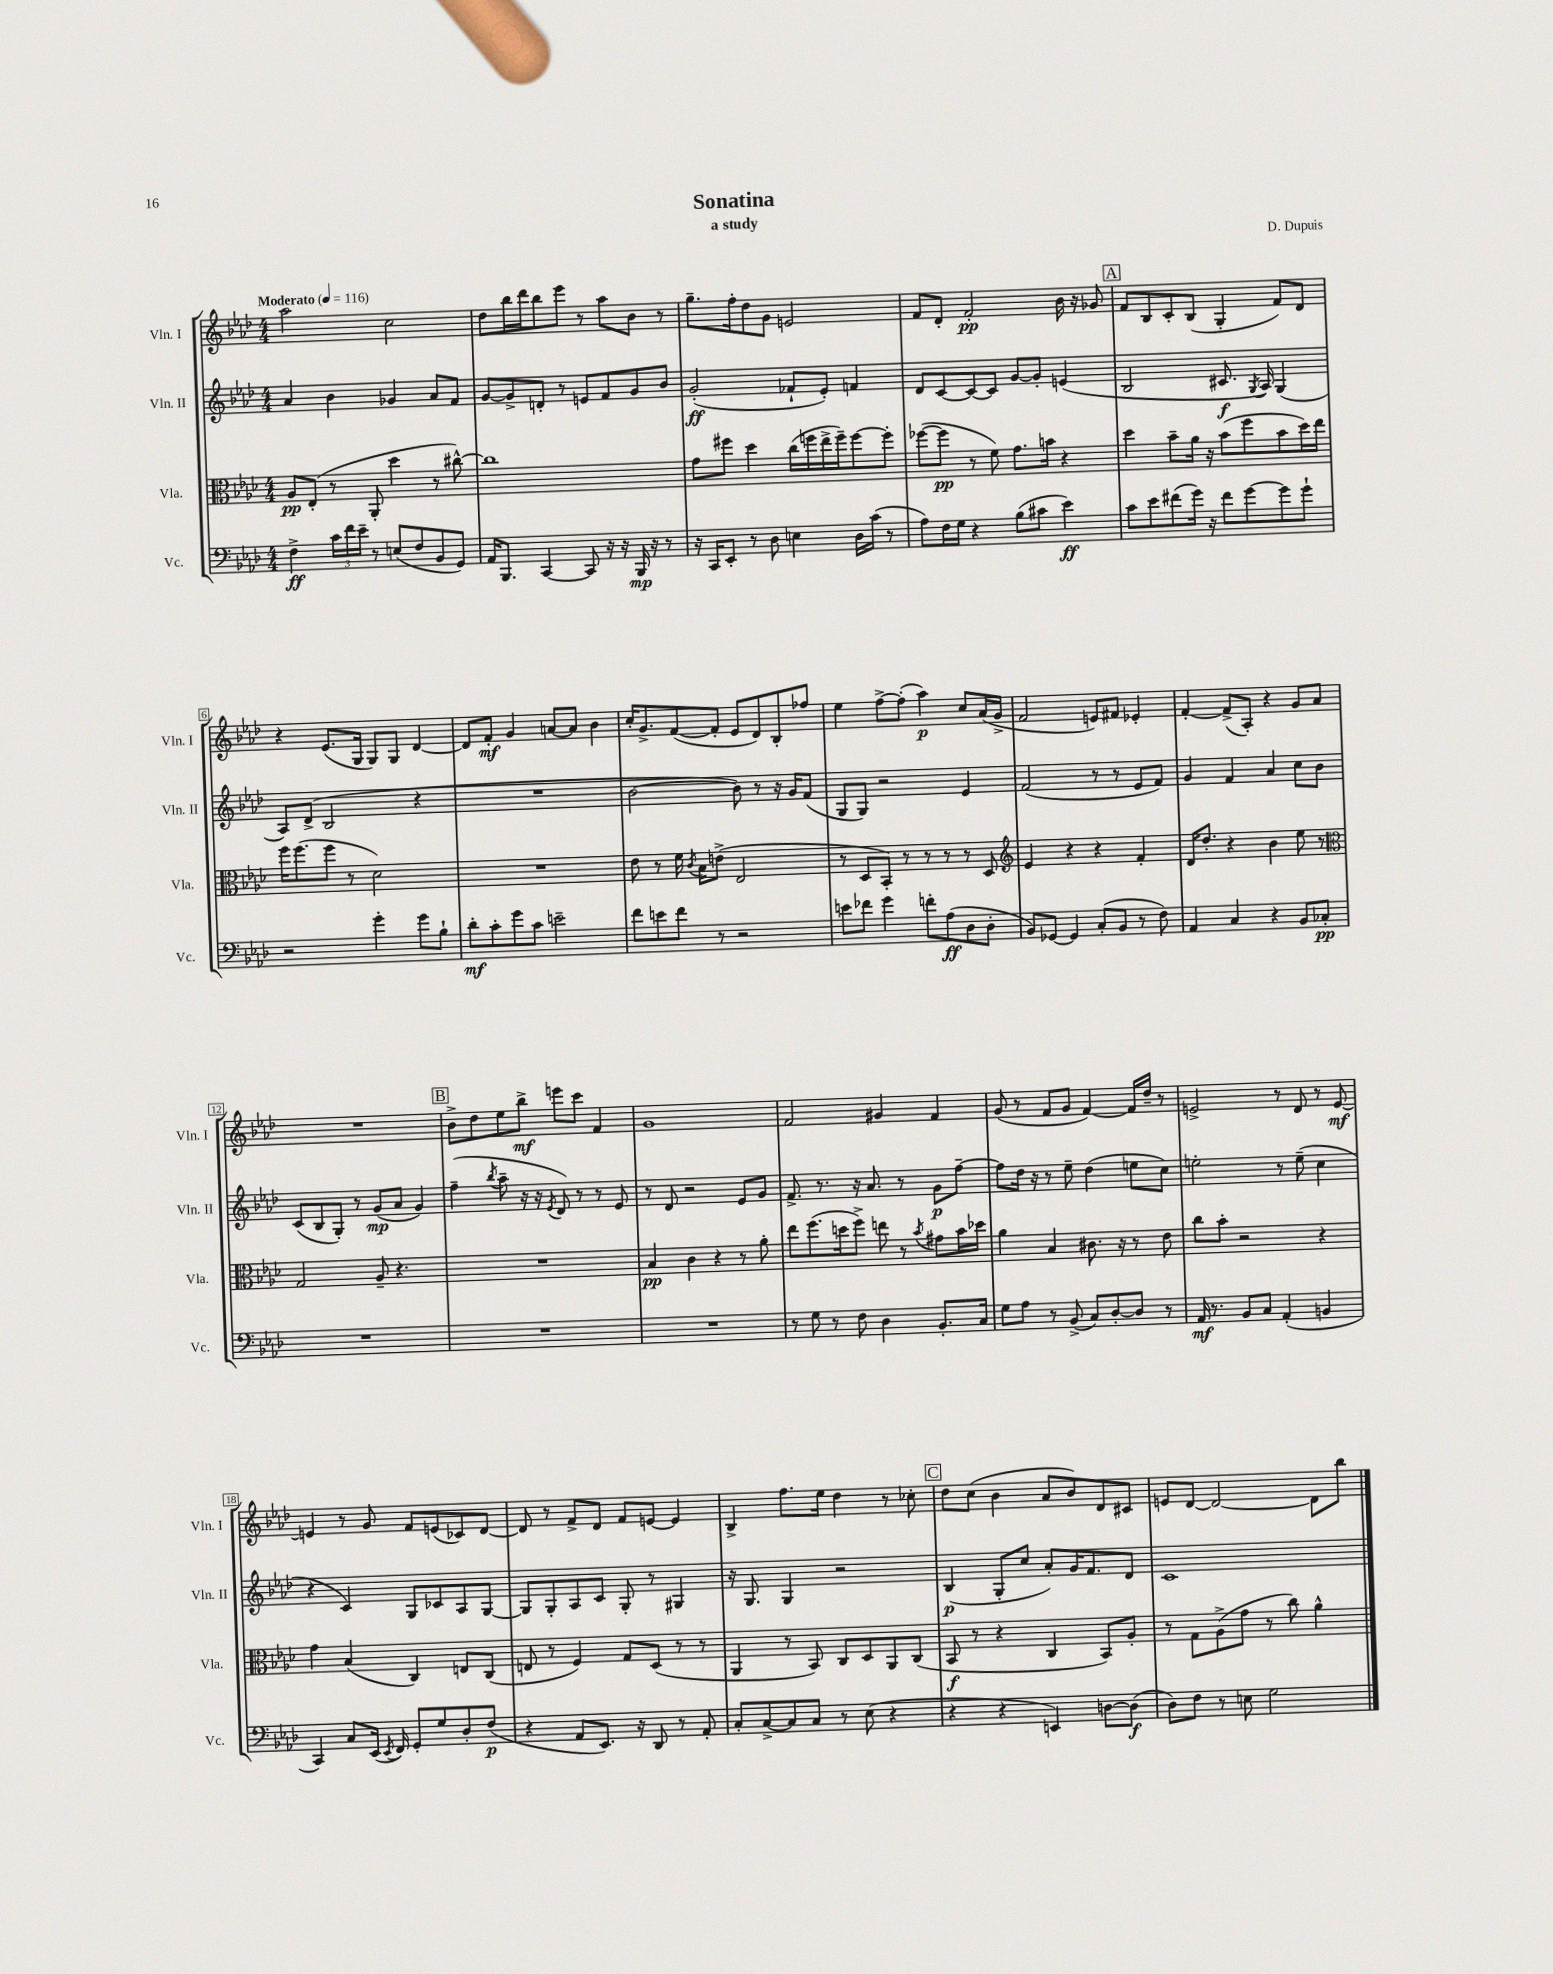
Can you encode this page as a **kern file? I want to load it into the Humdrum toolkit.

**kern	**dynam	**kern	**dynam	**kern	**dynam	**kern	**dynam
*part4	*part4	*part3	*part3	*part2	*part2	*part1	*part1
*staff4	*staff4	*staff3	*staff3	*staff2	*staff2	*staff1	*staff1
*I"Vc.	*	*I"Vla.	*	*I"Vln. II	*	*I"Vln. I	*
*I'Vc.	*	*I'Vla.	*	*I'Vln. II	*	*I'Vln. I	*
*clefF4	*	*clefC3	*	*clefG2	*	*clefG2	*
*k[b-e-a-d-]	*	*k[b-e-a-d-]	*	*k[b-e-a-d-]	*	*k[b-e-a-d-]	*
*M4/4	*	*M4/4	*	*M4/4	*	*M4/4	*
*MM116	*	*MM116	*	*MM116	*	*MM116	*
=1	=1	=1	=1	=1	=1	=1	=1
!	!	!	!	!	!	!LO:TX:a:B:t=Moderato	!
4F^\	ff	8A-/L	pp	4a-/	.	2aa-\	.
.	.	(8E-'/J	.	.	.	.	.
24c\LL	.	8r	.	4b-\	.	.	.
24f\	.	.	.	.	.	.	.
24e-~\JJ	.	.	.	.	.	.	.
8r	.	8AA-'/	.	.	.	.	.
(8En/L	.	4dd-\	.	4g-X/	.	2cc\	.
8F/	.	.	.	.	.	.	.
8BB-/	.	8r	.	8a-/L	.	.	.
8GG/J)	.	[8cc#X^^\)	.	8f/J	.	.	.
=2	=2	=2	=2	=2	=2	=2	=2
16AA-/KL	.	1cc#]	.	[8g/L	.	8dd-\L	.
8.BBB-/J	.	.	.	.	.	.	.
.	.	.	.	8g^/]	.	16bb-\L	.
.	.	.	.	.	.	16ddd-\J	.
[4CC/	.	.	.	8dn'/J	.	8bb-\	.
.	.	.	.	8r	.	8eee-\J	.
8CC/]	.	.	.	8en/L	.	8r	.
16r	.	.	.	8f/	.	8aa-\L	.
16r	.	.	.	.	.	.	.
16BBB-/	mp	.	.	8g/	.	8b-\J	.
16r	.	.	.	.	.	.	.
8r	.	.	.	8b-/J	.	8r	.
=3	=3	=3	=3	=3	=3	=3	=3
16r	.	8g\L	.	(2g'/	ff	8.gg~\L	.
16CC/KL	.	.	.	.	.	.	.
8EE-'/J	.	8ff#X\J	.	.	.	.	.
.	.	.	.	.	.	16ff'\k	.
8r	.	4dd-\	.	.	.	8dd-\	.
8D-\	.	.	.	.	.	8g\J	.
4En\	.	(16cc\LL	.	8f-X`/L	.	2en/	.
.	.	16ffn\	.	.	.	.	.
.	.	16ee-^\	.	8e-'/J)	.	.	.
.	.	16ff~\J)	.	.	.	.	.
16D-\LL	.	[8ff\	.	4fn/	.	.	.
(16c\JJ	.	.	.	.	.	.	.
8r	.	8ff'\J]	.	.	.	.	.
=4	=4	=4	=4	=4	=4	=4	=4
8A-\L)	.	([8ff-X\L	.	8d-/L	.	8f/L	.
16F\L	.	8ff-\J]	pp	[8c/	.	8d-'/J	.
16G\JJ	.	.	.	.	.	.	.
4r	.	8r	.	8c/_	.	2f'/	pp
.	.	8f\)	.	8c/J]	.	.	.
(8B-\L	.	8.g\L	.	[8g/L	.	.	.
8c#X\J	.	.	.	8g'/J]	.	.	.
.	.	16bn\Jk	.	.	.	.	.
4e-\)	ff	4r	.	(4en/	.	16b-\	.
.	.	.	.	.	.	16r	.
.	.	.	.	.	.	8g-X/	.
!!LO:REH:place=s1:t=A
=5	=5	=5	=5	=5	=5	=5	=5
8c\L	.	4dd-\	.	2B-/	.	8f/L	.
8e-\	.	.	.	.	.	8B-/	.
(8f#X\	.	8b-~\L	.	.	.	8c'/	.
16g\Jk)	.	16a-\Jk	.	.	.	(8B-/J	.
16r	.	16r	.	.	.	.	.
8f#\L	.	(8b-\L	.	8.c#X/	f	4G'/	.
[8g\	.	8ff\	.	.	.	.	.
.	.	.	.	8qG/	.	.	.
.	.	.	.	16A-/)	.	.	.
8g\]	.	8b-\	.	(4G/	.	8f/L)	.
8g`\J	.	16dd-\L)	.	.	.	8d-/J	.
.	.	16ee-\JJ	.	.	.	.	.
!!LO:LB:g=z
=6	=6	=6	=6	=6	=6	=6	=6
2r	.	16ff\KL	.	8A-/L)	.	4r	.
.	.	(8.ff\	.	.	.	.	.
.	.	.	.	(8d-^/J	.	.	.
.	.	8ff\J	.	2B-/	.	(8.e-/L	.
.	.	8r	.	.	.	.	.
.	.	.	.	.	.	16G/Jk	.
4g'\	.	2d-\)	.	.	.	8G/L)	.
.	.	.	.	.	.	8G/J	.
8g\L	.	.	.	4r	.	[4d-/	.
8B-`\J	.	.	.	.	.	.	.
=7	=7	=7	=7	=7	=7	=7	=7
8d-'\L	mf	1r	.	1r	.	8d-/L]	.
8c'\	.	.	.	.	.	8f'/J	mf
8g\	.	.	.	.	.	4g/	.
8c\J	.	.	.	.	.	.	.
2en~\	.	.	.	.	.	[8an/L	.
.	.	.	.	.	.	8a/J]	.
.	.	.	.	.	.	4b-\	.
=8	=8	=8	=8	=8	=8	=8	=8
8f\L	.	8e-\	.	[2b-\	.	16cc'/KL	.
.	.	.	.	.	.	8.g^/	.
8en\	.	8r	.	.	.	.	.
8f\J	.	16f\	.	.	.	([8f/	.
.	.	8qc/	.	.	.	.	.
.	.	16B-\KL	.	.	.	.	.
8r	.	(8en^\J	.	.	.	8f'/J]	.
2r	.	2E-/	.	8b-\])	.	8e-/L	.
.	.	.	.	8r	.	8d-/)	.
.	.	.	.	16r	.	8B-'/	.
.	.	.	.	16g/KL	.	.	.
.	.	.	.	(8f/J	.	8ff-X/J	.
=9	=9	=9	=9	=9	=9	=9	=9
8en\L	.	8r	.	8G/L	.	4ee-\	.
8f-X\J	.	8D-/L	.	8G/J)	.	.	.
4g\	.	8BB-'/J)	.	2r	.	[8ff^\L	.
.	.	8r	.	.	.	(8ff'\J]	.
8fn'\L	.	8r	.	.	.	4aa-\)	p
(8A-\	ff	8r	.	.	.	.	.
8D-\	.	8r	.	4e-/	.	8cc/L	.
8D-'\J	.	8D-/	.	.	.	(16a-/L	.
.	.	.	.	.	.	16g^/JJ	.
=10	=10	=10	=10	=10	=10	=10	=10
*	*	*clefG2	*	*	*	*	*
8BB-/L)	.	4e-/	.	(2f/	.	2f/	.
[8GG-X/J	.	.	.	.	.	.	.
4GG-/]	.	4r	.	.	.	.	.
(8C'/L	.	4r	.	8r	.	8en/L)	.
8BB-/J	.	.	.	8r	.	8f#X/J	.
8r	.	4f'/	.	8e-/L	.	4e-X'/	.
8F\)	.	.	.	8f/J)	.	.	.
=11	=11	=11	=11	=11	=11	=11	=11
4AA-/	.	16d-/KL	.	4g/	.	[4f'/	.
.	.	8.dd-'/J	.	.	.	.	.
4C/	.	4r	.	4f/	.	(8f^/L]	.
.	.	.	.	.	.	8A-'/J)	.
4r	.	4b-\	.	4a-/	.	4r	.
8BB-/L	.	8ee-\	.	8cc\L	.	8g/L	.
8C-X'/J	pp	8r	.	8b-\J	.	8a-/J	.
!!LO:LB:g=z
=12	=12	=12	=12	=12	=12	=12	=12
*	*	*clefC3	*	*	*	*	*
1r	.	2G/	.	(8c/L	.	1r	.
.	.	.	.	8B-/	.	.	.
.	.	.	.	8G'/J)	.	.	.
.	.	.	.	8r	.	.	.
.	.	8A-~/	.	(8g/L	mp	.	.
.	.	4.r	.	8a-/J	.	.	.
.	.	.	.	4g/)	.	.	.
!!LO:REH:place=s1:t=B
=13	=13	=13	=13	=13	=13	=13	=13
1r	.	1r	.	(4ff~\	.	8b-^\L	.
.	.	.	.	.	.	8dd-\	.
.	.	.	.	8qbb-/	.	.	.
.	.	.	.	8aa-~\	.	8ee-\	.
.	.	.	.	16r	.	8bb-^\J	mf
.	.	.	.	16r	.	.	.
.	.	.	.	8qe-/	.	.	.
.	.	.	.	8d-/)	.	8eeen\L	.
.	.	.	.	8r	.	8ccc\J	.
.	.	.	.	8r	.	4f/	.
.	.	.	.	8e-/	.	.	.
=14	=14	=14	=14	=14	=14	=14	=14
1r	.	4B-/	pp	8r	.	1g	.
.	.	.	.	8d-/	.	.	.
.	.	4c\	.	2r	.	.	.
.	.	4r	.	.	.	.	.
.	.	8r	.	8e-/L	.	.	.
.	.	8a-'\	.	8g/J	.	.	.
=15	=15	=15	=15	=15	=15	=15	=15
8r	.	8ee-\L	.	8.f^/	.	2f/	.
8G\	.	(8.ff\	.	.	.	.	.
.	.	.	.	8.r	.	.	.
8r	.	.	.	.	.	.	.
.	.	16ddn\k	.	.	.	.	.
8F\	.	8ff^\J)	.	16r	.	.	.
.	.	.	.	8.a-/	.	.	.
4D-\	.	8een\	.	.	.	4g#X/	.
.	.	8r	.	8r	.	.	.
.	.	8qb-/	.	.	.	.	.
8.BB-'/L	.	8g#X\L	.	8g\L	p	4f/	.
.	.	16b-\L	.	[8ff~\J	.	.	.
16C/Jk	.	16dd-X\JJ	.	.	.	.	.
=16	=16	=16	=16	=16	=16	=16	=16
8G\L	.	4a-\	.	8ff\L]	.	(8g/	.
8A-\J	.	.	.	16dd-\Jk	.	8r	.
.	.	.	.	16r	.	.	.
8r	.	4B-/	.	8r	.	8f/L	.
(8BB-^/	.	.	.	8ee-~\	.	8g/J	.
8C/L)	.	8.c#X\	.	(4dd-\	.	[4f/)	.
[8D-'/	.	.	.	.	.	.	.
.	.	16r	.	.	.	.	.
8D-/J]	.	8r	.	8een\L	.	16f/LL]	.
.	.	.	.	.	.	16dd-~/JJ	.
8r	.	8e-\	.	8cc\J)	.	8r	.
=17	=17	=17	=17	=17	=17	=17	=17
16AA-/	mf	8cc\L	.	2een'\	.	2en^/	.
8.r	.	.	.	.	.	.	.
.	.	8b-'\J	.	.	.	.	.
8BB-/L	.	2r	.	.	.	.	.
8C/J	.	.	.	.	.	.	.
(4AA-'/	.	.	.	8r	.	8r	.
.	.	.	.	(8ee~\	.	8d-/	.
4BBn/	.	4r	.	4cc\	.	8r	.
.	.	.	.	.	.	[8e/	mf
!!LO:LB:g=z
=18	=18	=18	=18	=18	=18	=18	=18
4CC/)	.	4g\	.	4r	.	4en/]	.
8C/L	.	(4B-/	.	4c/)	.	8r	.
(16EE-/Jk	.	.	.	.	.	8g/	.
8qEE-/	.	.	.	.	.	.	.
16FF/)	.	.	.	.	.	.	.
8GG'/L	.	4C/)	.	8G/L	.	8f/L	.
8G/	.	.	.	8c-X/	.	(8en/	.
8D-'/	.	8En/L	.	8A-/	.	8c-X/)	.
(8F/J	p	(8C/J	.	[8G/J	.	[8d-/J	.
=19	=19	=19	=19	=19	=19	=19	=19
4r	.	8En/	.	8G/L]	.	8d-/]	.
.	.	8r	.	8G'/	.	8r	.
8AA-/L	.	4F/)	.	8A-/	.	8f^/L	.
8.EE-/J)	.	.	.	8c/J	.	8d-/J	.
.	.	8G/L	.	8G'/	.	8f/L	.
16r	.	.	.	.	.	.	.
8DD-/	.	(8D-/J	.	8r	.	[8en/J	.
8r	.	8r	.	4G#X/	.	4e/]	.
8AA-'/	.	8r	.	.	.	.	.
=20	=20	=20	=20	=20	=20	=20	=20
8C'/L	.	4AA-/	.	16r	.	4B-^/	.
.	.	.	.	8.G/	.	.	.
[8C^/	.	.	.	.	.	.	.
8C/]	.	8r	.	4G/	.	8.ff\L	.
8C/J	.	8BB-/)	.	.	.	.	.
.	.	.	.	.	.	16ee-\Jk	.
8r	.	8C/L	.	2r	.	4dd-\	.
(8E-\	.	8D-/	.	.	.	.	.
4r	.	8AA-/	.	.	.	8r	.
.	.	(8C/J	.	.	.	8cc-X'\	.
!!LO:REH:place=s1:t=C
=21	=21	=21	=21	=21	=21	=21	=21
4r	.	8BB-/	f	(4B-/	p	8dd-\L	.
.	.	8r	.	.	.	(8cc\J	.
4r	.	4r	.	8G'/L	.	4b-\	.
.	.	.	.	8cc/J	.	.	.
4EEn/)	.	4C/	.	8a-'/L)	.	8a-/L	.
.	.	.	.	16g/K	.	8b-/)	.
.	.	.	.	8.f/	.	.	.
[8Dn\L	.	8BB-/L)	.	.	.	8d-/	.
(8D\J]	f	8A-'/J	.	8d-/J	.	8c#X/J	.
=22	=22	=22	=22	=22	=22	=22	=22
8D-\L)	.	8r	.	1c	.	8en/L	.
8F\J	.	8G\L	.	.	.	[8d-/J	.
8r	.	(8A-^\	.	.	.	2d-/_	.
8En\	.	8g\J	.	.	.	.	.
2G\	.	8r	.	.	.	.	.
.	.	8cc\)	.	.	.	.	.
.	.	4a-^^\	.	.	.	8d-\L]	.
.	.	.	.	.	.	8bb-\J	.
==	==	==	==	==	==	==	==
*-	*-	*-	*-	*-	*-	*-	*-
